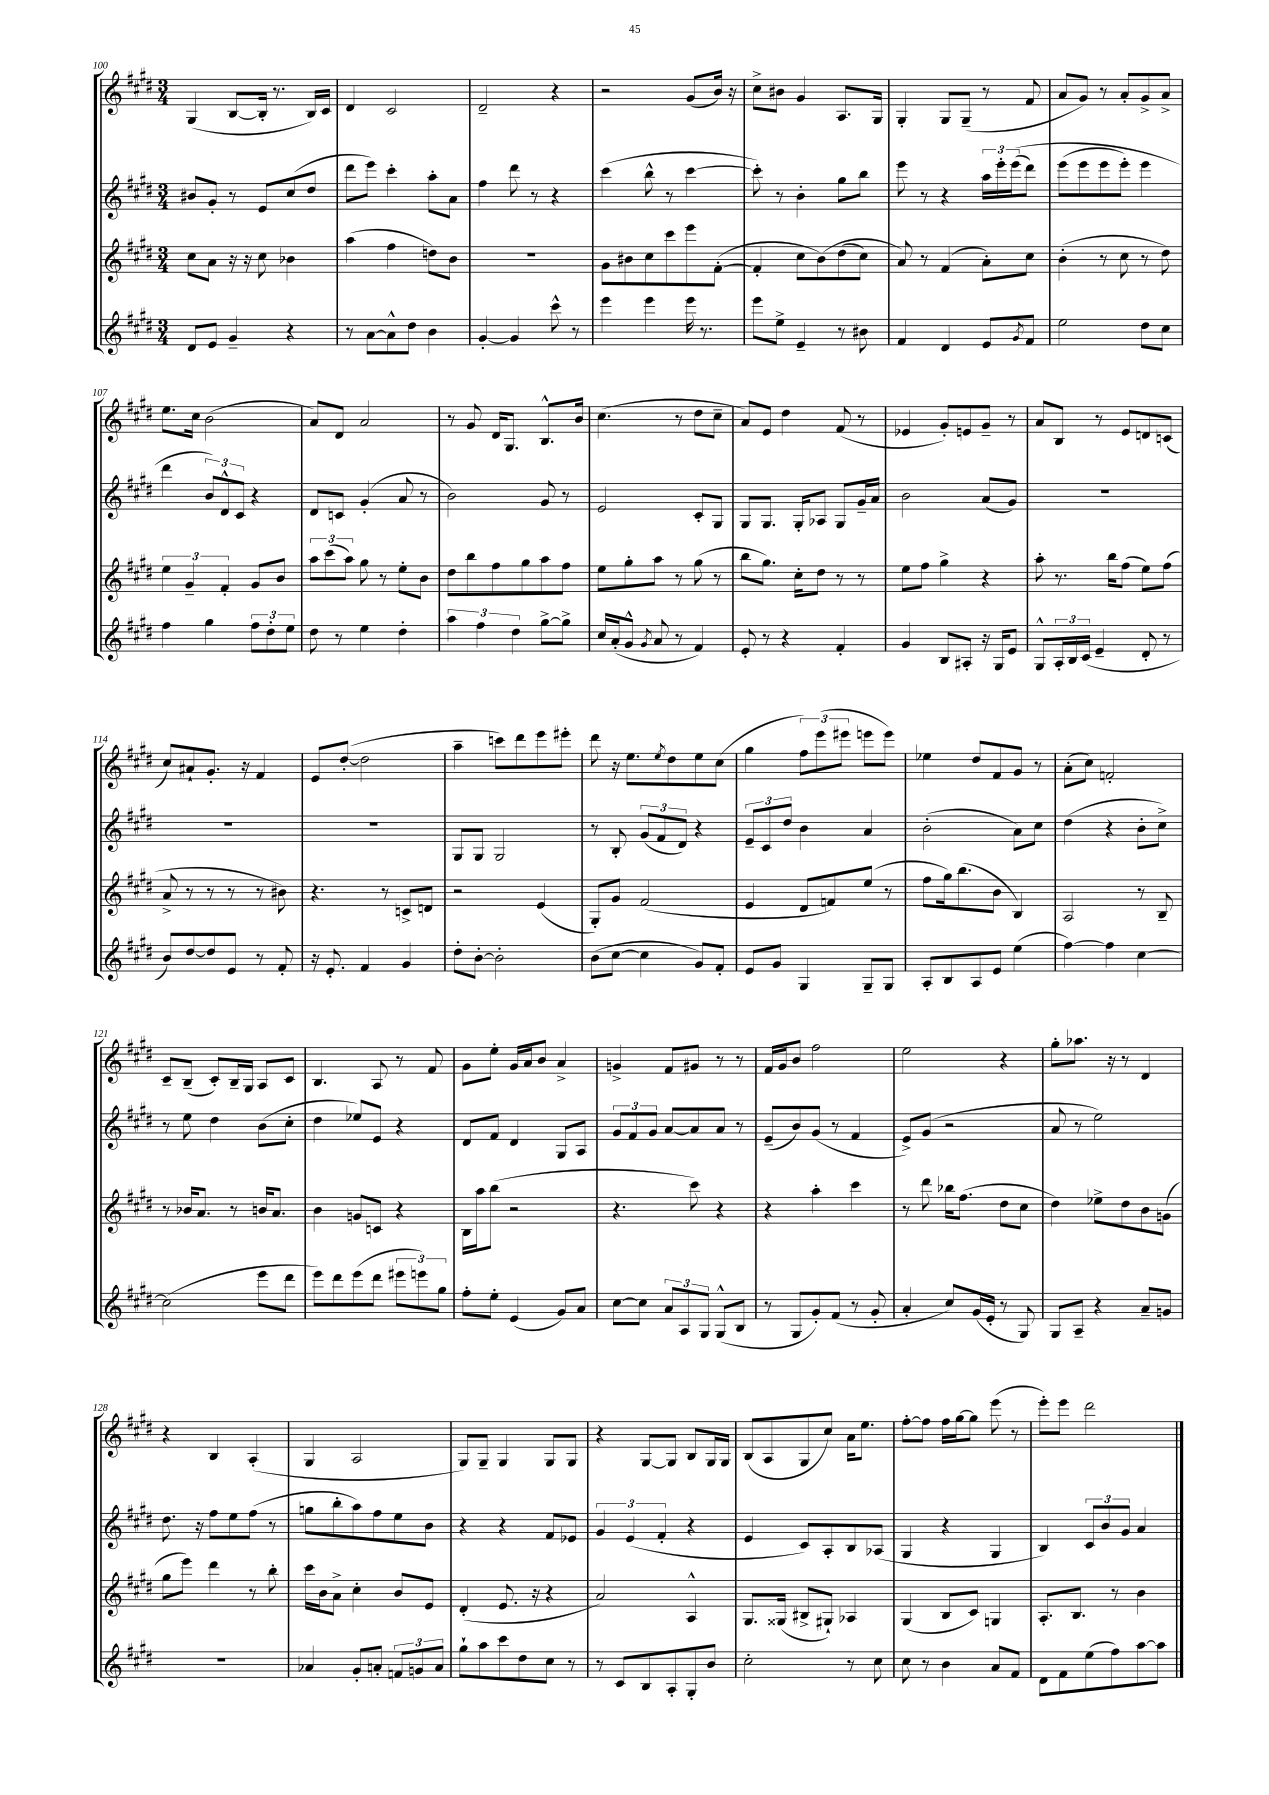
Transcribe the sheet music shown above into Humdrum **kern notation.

**kern	**kern	**kern	**kern
*part4	*part3	*part2	*part1
*staff4	*staff3	*staff2	*staff1
*clefG2	*clefG2	*clefG2	*clefG2
*k[f#c#g#d#]	*k[f#c#g#d#]	*k[f#c#g#d#]	*k[f#c#g#d#]
*M3/4	*M3/4	*M3/4	*M3/4
=100	=100	=100	=100
8d#/L	8cc#\L	8b#X/L	(4G#/
8e/J	8a\J	8g#'/J	.
4g#~/	16r	8r	[8B/L
.	16r	.	.
.	8cc#\	8e/L	16B'/Jk]
.	.	.	8.r
4r	4b-X\	(8cc#/	.
.	.	8dd#/J	16B/LL)
.	.	.	16c#/JJ
=101	=101	=101	=101
8r	(4aa\	8ddd#\L	4d#/
[8a\L	.	8eee\J)	.
8a^^\]	4ff#\	4ccc#'\	2c#/
8dd#\J	.	.	.
4b\	8ddn\L)	8aa'\L	.
.	8b\J	8a\J	.
=102	=102	=102	=102
[4g#'/	2.r	4ff#\	2d#~/
4g#/]	.	8ddd#\	.
.	.	8r	.
8ccc#^^\	.	4r	4r
8r	.	.	.
=103	=103	=103	=103
4eee\	8g#\L	(4ccc#\	2r
.	8b#X\	.	.
4eee\	8cc#\	8bb^^\	.
.	8ccc#\	8r	.
16eee\	8eee\	[4ccc#\	(8g#/L
8.r	.	.	.
.	([8f#'\J	.	16b/Jk)
.	.	.	16r
=104	=104	=104	=104
8eee\L	4f#'/]	8ccc#'\])	8cc#^\L
8ee^\J	.	8r	8b#X\J
4e~/	8cc#\L	4b'\	4g#/
.	(8b\)	.	.
8r	(8dd#\	8gg#\L	8.A/L
8b#X\	8cc#\J)	8bb\J	.
.	.	.	16G#/Jk
=105	=105	=105	=105
4f#/	8a/)	8eee\	4G#'/
.	8r	8r	.
4d#/	(4f#/	4r	8G#/L
.	.	.	(8G#~/J
8e/L	8a'\L)	24aa\LL	8r
.	.	24eee'\	.
.	.	((24eee\J	.
8qg#/	.	.	.
8f#/J	8cc#\J	8ddd#\J)	8f#/
=106	=106	=106	=106
2ee\	(4b'\	(8eee\L	8a/L
.	.	8eee\	8g#/J)
.	8r	8eee\	8r
.	8cc#\	8eee'\J)	8a'/L
8dd#\L	8r	4eee\	8g#^/
8cc#\J	8dd#\)	.	8a^/J
!!LO:LB:g=z
=107	=107	=107	=107
4ff#\	6ee\	4ddd#\	8.ee\L
.	6g#~/	.	.
.	.	.	16cc#\Jk
4gg#\	.	12b/L)	(2b\
.	6f#'/	12d#^^/	.
.	.	12c#/J	.
12ff#\L	8g#/L	4r	.
12dd#'\	.	.	.
.	8b/J	.	.
12ee\J	.	.	.
=108	=108	=108	=108
8dd#\	12aa\L	8d#/L	8a/L)
.	(12ccc#\	.	.
8r	.	8cn/J	8d#/J
.	12aa\J)	.	.
4ee\	8gg#\	(4g#'/	2a/
.	8r	.	.
4dd#'\	8ee'\L	8a/	.
.	8b\J	8r	.
=109	=109	=109	=109
6aa\	8dd#\L	2b\)	8r
.	8bb\	.	8g#/
6ff#\	.	.	.
.	8ff#\	.	16d#/KL
.	.	.	8.G#/J
6dd#\	.	.	.
.	8gg#\	.	.
[8gg#^\L	8aa\	8g#/	8.B^^/L
8gg#^\J]	8ff#\J	8r	.
.	.	.	16b/Jk
=110	=110	=110	=110
16cc#/LL	8ee\L	2e/	(4.cc#\
(16a'/J	.	.	.
8g#^^/J	8gg#'\	.	.
8qg#/	.	.	.
8a/	8aa\J	.	.
8r	8r	.	8r
4f#/)	(8gg#\	8c#'/L	8dd#\L
.	8r	8G#/J	8cc#~\J
=111	=111	=111	=111
8e'/	8bb\L	8G#/L	8a/L)
8r	8.gg#\J)	8.G#/J	8e/J
4r	.	.	4dd#\
.	16cc#'\KL	16G#'/KL	.
.	8dd#\J	8A-X/J	.
4f#'/	8r	8G#/L	(8f#/
.	8r	16g#~/L	8r
.	.	16a/JJ	.
=112	=112	=112	=112
4g#/	8ee\L	2b\	4e-X/
.	8ff#\J	.	.
8B/L	4gg#^\	.	8g#'/L)
8A#X'/J	.	.	8en/
16r	4r	(8a/L	8g#~/J
16G#/KL	.	.	.
8e/J	.	8g#/J)	8r
=113	=113	=113	=113
8G#^^/L	8aa'\	2.r	8a/L
24A'/L	8.r	.	8B/J
24B/	.	.	.
(24c#/JJ	.	.	.
4e~/	.	.	8r
.	16bb\KL	.	.
.	(8ff#\J	.	8e/L
8d#'/	8ee\L)	.	8dn/
8r	(8ff#\J	.	(8cn/J
!!LO:LB:g=z
=114	=114	=114	=114
8b/L)	8a^/	2.r	8cc#/L)
[8dd#/	8r	.	8a#X`/
8dd#/]	8r	.	8.g#'/J
8e/J	8r	.	.
.	.	.	16r
8r	8r	.	4f#/
8f#'/	8b#X\)	.	.
=115	=115	=115	=115
16r	4.r	2.r	8e/L
8.e'/	.	.	.
.	.	.	([8dd#'/J
4f#/	.	.	2dd#\]
.	8r	.	.
4g#/	8cn^/L	.	.
.	8dn/J	.	.
=116	=116	=116	=116
8dd#'\L	2r	8G#/L	4aa~\
[8b'\J	.	8G#/J	.
2b'\]	.	2G#/	8cccn\L)
.	.	.	8ddd#\
.	(4e/	.	8eee\
.	.	.	8eee#X'\J
=117	=117	=117	=117
(8b\L	8G#'/L)	8r	8ddd#\
[8cc#\J	8g#/J	8B'/	16r
.	.	.	8.ee\L
4cc#\]	(2f#/	(12g#/L	.
.	.	12f#/	.
.	.	.	8qee/
.	.	.	8dd#\
.	.	12d#/J)	.
8g#/L)	.	4r	8ee\
8f#'/J	.	.	(8cc#\J
=118	=118	=118	=118
8e/L	4e/	12e~/L	4gg#\
.	.	12c#/	.
8g#/J	.	.	.
.	.	12dd#/J	.
4G#/	8d#/L	4b\	12ff#\L)
.	.	.	(12eee\
.	8fn/)	.	.
.	.	.	12eee#X\J
8G#~/L	(8ee/J	4a/	8eeen\L
8G#/J	8r	.	8eee\J)
=119	=119	=119	=119
8A'/L	8ff#\L	(2b'\	4ee-X\
8B/	16gg#\k)	.	.
.	(8.bb\	.	.
8A/	.	.	8dd#/L
8e/J	8b\J	.	8f#/
(4ee\	4B/)	8a\L)	8g#/J
.	.	8cc#\J	8r
=120	=120	=120	=120
[4ff#\)	2A/	(4dd#\	(8a'\L
.	.	.	8cc#\J)
4ff#\]	.	4r	2fn'/
[4cc#\	8r	8b'\L	.
.	8B~/	8cc#^\J)	.
!!LO:LB:g=z
=121	=121	=121	=121
(2cc#\]	8r	8r	8c#~/L
.	16b-X/KL	8ee\	(8B~/J
.	8.a/J	.	.
.	.	4dd#\	8c#'/L)
.	8r	.	16B~/L
.	.	.	16G#/JJ
8eee\L	16bn/KL	(8b\L	8A/L
.	8.a/J	.	.
8ddd#\J	.	8cc#'\J	8c#/J
=122	=122	=122	=122
8eee\L)	4b\	4dd#\	4.B/
8ddd#\	.	.	.
(8eee\	8gn/L	8ee-X/L)	.
8ddd#\J	8cn/J	8e/J	8A/
12eee#X\L	4r	4r	8r
12eeen\)	.	.	.
.	.	.	8f#/
12gg#\J	.	.	.
=123	=123	=123	=123
8ff#'\L	16B\LL	8d#/L	8g#\L
.	16aa\J	.	.
8ee'\J	(8bb\J	8f#/J	8ee'\J
(4e/	2r	4d#/	16g#/LL
.	.	.	16a/J
.	.	.	8b/J
8g#/L)	.	8G#/L	4a^/
8a/J	.	8A/J	.
=124	=124	=124	=124
[8cc#\L	4.r	12g#/L	4gn^/
.	.	12f#/	.
8cc#\J]	.	.	.
.	.	12g#/J	.
12a/L	.	[8a/L	8f#/L
12A/	.	.	.
.	8ccc#\)	8a/]	8g#X/J
12G#/J	.	.	.
(8G#^^/L	4r	8a/J	8r
8B/J	.	8r	8r
=125	=125	=125	=125
8r	4r	(8e~/L	16f#/LL
.	.	.	16g#/J
8G#/L	.	8b/)	8b/J
8g#'/)	4aa'\	(8g#/J	2ff#\
(8f#/J	.	8r	.
8r	4ccc#\	4f#/	.
8g#'/	.	.	.
=126	=126	=126	=126
4a'/	8r	8e^/L)	2ee\
.	8ddd#\	(8g#/J	.
8cc#/L)	16bb-X\KL	2r	.
.	(8.ff#\J	.	.
(16g#/L	.	.	.
16e'/JJ	.	.	.
8r	8dd#\L	.	4r
8G#/)	8cc#\J	.	.
=127	=127	=127	=127
8G#/L	4dd#\)	8a/	8gg#'\L
8A~/J	.	8r	8.aa-X\J
4r	8ee-X^\L	2ee\)	.
.	.	.	16r
.	8dd#\	.	8r
8a~/L	8b\	.	4d#/
8gn/J	(8gn\J	.	.
!!LO:LB:g=z
=128	=128	=128	=128
2.r	8gg#\L	8.dd#\	4r
.	8eee\J)	.	.
.	.	16r	.
.	4ddd#\	8ff#\L	4B/
.	.	8ee\	.
.	8r	(8ff#\J	(4A'/
.	8bb'\	8r	.
=129	=129	=129	=129
4a-X/	16ccc#\LL	8ggn\L	4G#/
.	16b\J	.	.
.	8a^\J	8bb'\	.
8g#'/L	4cc#'\	8aa\)	2A/
8an'/J	.	8ff#\	.
12fn/L	8b/L	8ee\	.
12gn/	.	.	.
.	8e/J	8b\J	.
12a/J	.	.	.
=130	=130	=130	=130
8gg#`\L	(4d#'/	4r	8G#/L)
8aa\	.	.	8G#~/J
8ccc#\	8.e/	4r	4G#/
8dd#\	.	.	.
.	16r	.	.
8cc#\J	4r	8f#/L	8G#/L
8r	.	8e-X/J	8G#/J
=131	=131	=131	=131
8r	2a/)	6g#/	4r
8c#/L	.	.	.
.	.	(6e/	.
8B/	.	.	[8G#/L
.	.	6f#'/	.
8A'/	.	.	8G#/J]
8G#'/	4A^^/	4r	8B/L
8b/J	.	.	16G#/L
.	.	.	16G#/JJ
=132	=132	=132	=132
2cc#'\	8.G#/L	4e/	(8B/L
.	.	.	8A/
.	(16G##X/Jk	.	.
.	8B#X^/L	8c#/L)	8G#/
.	8G#X`/J)	8A'/	8cc#/J)
8r	4A-X/	8B/	16a\KL
.	.	.	8.ee\J
8cc#\	.	(8A-X/J	.
=133	=133	=133	=133
8cc#\	(4G#/	4G#/	[8ff#'\L
8r	.	.	8ff#\J]
4b\	8B/L	4r	16ff#\LL
.	.	.	[16gg#\J
.	8c#/J)	.	8gg#\J]
8a/L	4Gn/	4G#/	(8eee\
8f#/J	.	.	8r
=134	=134	=134	=134
8d#\L	8.A'/L	4B/)	8eee'\L)
8f#\	.	.	8eee\J
.	8.B/J	.	.
(8ee\	.	12c#/L	2ddd#\
.	.	12b/	.
8ff#\)	8r	.	.
.	.	12g#/J	.
[8aa\	4b\	4a/	.
8aa\J]	.	.	.
==	==	==	==
*-	*-	*-	*-
